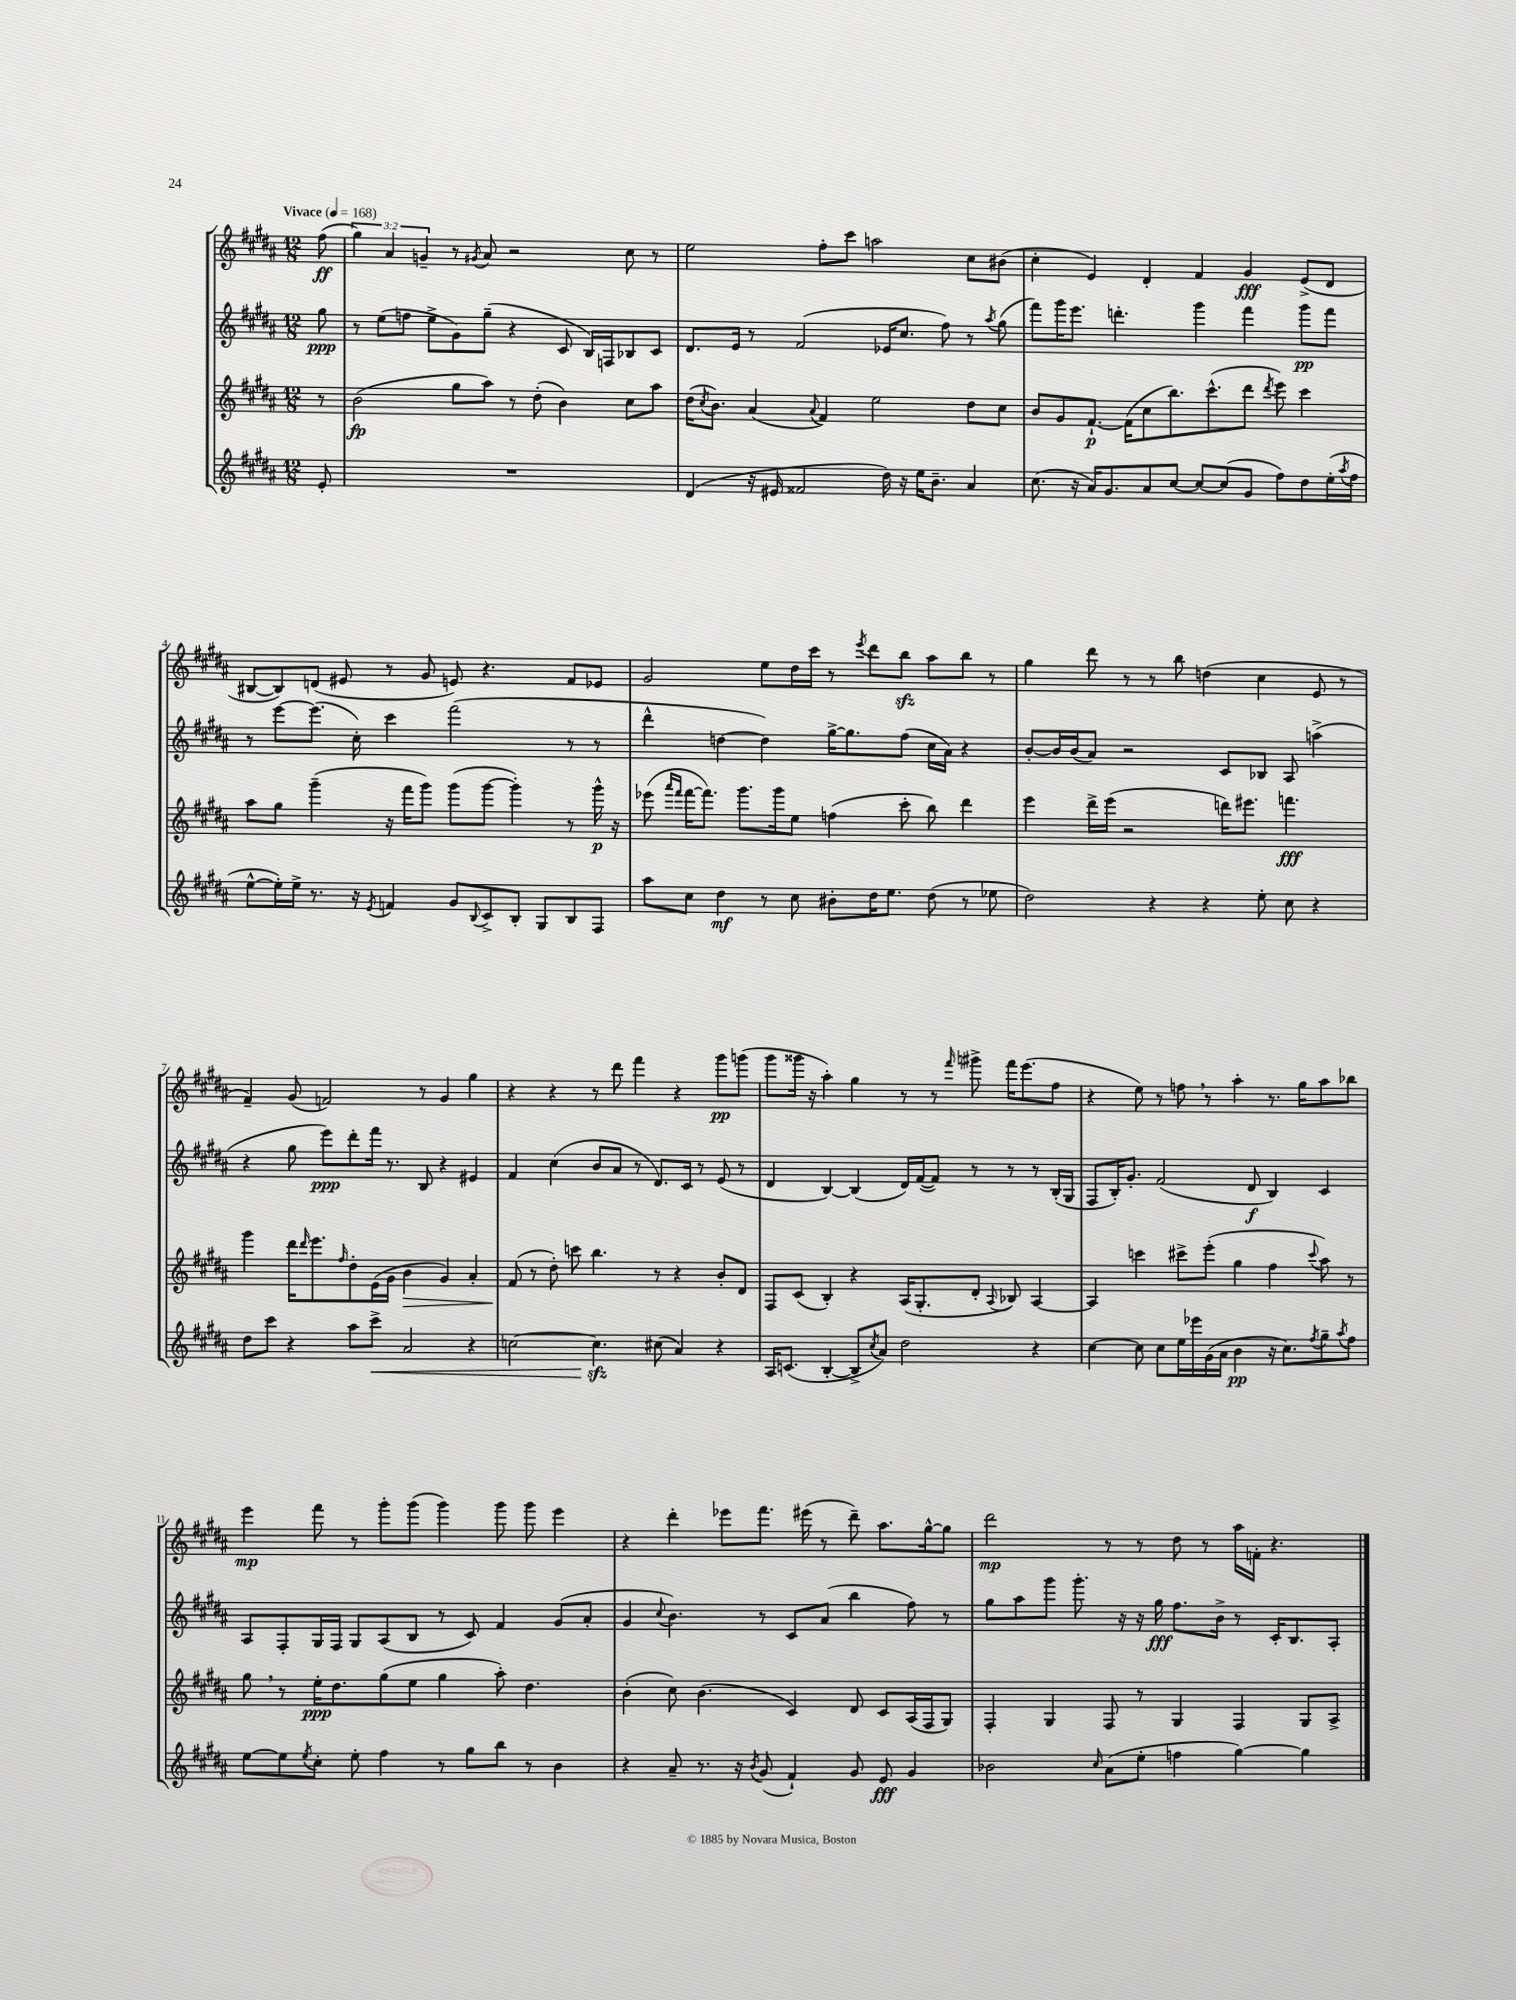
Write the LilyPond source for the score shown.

<<
\new StaffGroup <<
\new Staff = "s0" {
    \clef treble \key b \major \numericTimeSignature \time 12/8 \override Staff.TupletNumber.text = #tuplet-number::calc-fraction-text \partial 8 \tempo "Vivace" 4 = 168
    fis''8\ff( |
    \tuplet 3/2 { gis''4) ais'4 g'4-- } r8 \acciaccatura { gis'8 } ais'8 r2 cis''8 r8 |
    e''2 fis''8-. cis'''8 a''2 cis''8 bis'8( |
    cis''4-. e'4) dis'4-. fis'4 gis'4\fff e'8->( dis'8 |
    bis8~ bis8) d'8( eis'8 r8 gis'8 e'8) r4. fis'8 ees'8 |
    gis'2 e''8 dis''16 cis'''16 r8 \acciaccatura { e'''8 } dis'''8 b''8\sfz ais''8 b''8 r8 |
    gis''4 dis'''8 r8 r8 b''8 d''4( cis''4 e'8 r8 |
    fis'4--) gis'8( f'2) r8 gis'4 gis''4 |
    r4 r4 r8 dis'''8 fis'''4 r4 gis'''8\pp g'''8( |
    gis'''8 gisis'''16 r16 ais''4-.) gis''4 r8 r8 \grace { fis'''16 } gis'''8-> fis'''16 e'''8.( fis''8 |
    r4 e''8) r8 f''8 \breathe r8 ais''4-. r8. gis''16 ais''8 bes''8 |
    e'''4\mp fis'''8 r8 gis'''8-. gis'''8( gis'''4) gis'''8 gis'''8 e'''4 |
    r4 dis'''4-. ees'''8 fis'''8. eis'''16( r8 dis'''8--) ais''8. gis''16~-^ gis''8 |
    dis'''2\mp r8 r8 dis''8 r8 ais''16 f'16-. r4. \bar "|." |
}
\new Staff = "s1" {
    \clef treble \key b \major \numericTimeSignature \time 12/8 \partial 8
    gis''8\ppp |
    r8 e''8( f''8 e''8-> gis'8) gis''8--( r4 cis'8 b16) f16 bes8 cis'8 |
    dis'8. e'16 r8 fis'2( ees'16 cis''8. fis''8) r8 \acciaccatura { ais''8 } gis''8( |
    fis'''8) gis'''16 e'''8. d'''4.-. gis'''4 fis'''4 gis'''8\pp fis'''8 |
    r8 e'''8~ e'''8.( cis''16-.) cis'''4 fis'''2( r8 r8 |
    dis'''4-^ d''4~ d''4) gis''16~-> gis''8. fis''8( cis''16 ais'16) r4 |
    b'8~-. b'16 b'16( ais'8) r2 cis'8 bes8 ais8 a''4->( |
    r4 gis''8 e'''8\ppp) dis'''8-. fis'''16 r8. b8 r4 eis'4 |
    fis'4 cis''4( b'8 ais'8 r8 dis'8.) cis'16 r8 e'8( r8 |
    dis'4 b4~) b4( dis'16) fis'16~( fis'8) r8 r8 r8 b16-.( gis16 |
    fis8 b16-.) gis'8.-. fis'2( dis'8\f b4) cis'4 |
    ais8 fis8-. gis16 fis16 gis8 ais8( b8 r8 cis'8) fis'4 gis'8( ais'8-. |
    gis'4 \appoggiatura { cis''8 } b'4.) r8 cis'8 ais'8( b''4 fis''8) r8 |
    gis''8 ais''8 gis'''8 gis'''8.-. r16 r16 gis''16\fff fis''8. b'16-> r8 cis'16-. b8. ais8-. \bar "|." |
}
\new Staff = "s2" {
    \clef treble \key b \major \numericTimeSignature \time 12/8 \partial 8
    r8 |
    b'2\fp( gis''8 ais''8) r8 dis''8-.( b'4) cis''8 ais''8 |
    dis''16( \acciaccatura { cis''8 } b'8.) ais'4( \appoggiatura { ais'8 } fis'4) e''2 dis''8 cis''8 |
    b'8 gis'8 fis'8.~-!\p fis'16( cis''8 b''8.) cis'''8.-^( dis'''8 \acciaccatura { dis'''8 } e'''8) cis'''4 |
    ais''8 gis''8 gis'''4--( r16 fis'''16 gis'''8) gis'''8( gis'''8~ gis'''4-.) r8 gis'''16-^\p r16 |
    ees'''8( \grace { ais'''16 fis'''16 } fis'''16~ fis'''8.) gis'''8. gis'''16 e''8 f''4( cis'''8-. b''8) dis'''4 |
    e'''4 dis'''16-> e'''16( r2 d'''16) eis'''8. f'''4.\fff |
    gis'''4 dis'''16 \grace { dis'''16 } e'''8. \grace { fis''16 } dis''8-. e'16( gis'16 b'4\> gis'4) ais'4-. |
    fis'8\!( r8 dis''8-.) c'''8 b''4. r8 r4 b'8-. dis'8 |
    fis8 cis'8( b4-.) r4 ais16( gis8.-. dis'8-. \appoggiatura { ais8 } bes8) ais4~ |
    ais4 c'''4 cis'''8-> e'''8-.( gis''4 fis''4 \appoggiatura { cis'''8 } ais''8) r8 |
    gis''8 \breathe r8 e''16-.\ppp dis''8. gis''8( e''8 gis''4 ais''8-.) dis''4. |
    b'4-.( cis''8) b'4.( cis'4) dis'8 cis'8 ais16( fis16 gis8) |
    fis4-. gis4 fis8 r8 gis4 fis4 gis8 ais8-> \bar "|." |
}
\new Staff = "s3" {
    \clef treble \key b \major \numericTimeSignature \time 12/8 \partial 8
    e'8-. |
    R1. |
    dis'4( r16 eis'16 fisis'2 dis''16) r16 e''16 b'8.-- ais'4 |
    cis''8.( r16 ais'16) gis'8. ais'8 cis''8~ cis''8~ cis''8( gis'8 fis''8) dis''8 e''16-.( \acciaccatura { ais''8 } fis''16 |
    e''8~-^ e''16-.) e''16-> r8. r16 \acciaccatura { e'8 } f'4 gis'8 \appoggiatura { b8 } cis'8-> b8-. gis8 b8 fis8 |
    ais''8 cis''8 dis''4\mf r8 cis''8 bis'8-. dis''16 e''8. dis''8( r8 ees''8 |
    dis''2) r4 r4 e''8-. cis''8 r4 |
    dis''8 cis'''8 r4 ais''8 cis'''8->\< ais'2 r4 |
    c''2~ c''4.\sfz\! cis''8( ais'4) r4 |
    ais16 c'8.( b4~-. b8-> \acciaccatura { cis''8 } ais'8) dis''2 r4 |
    cis''4~ cis''8 cis''8 e''16 ees'''16 gis'16( ais'16 b'4\pp r16 cis''8.) \acciaccatura { fis''8 } gis''8-- \acciaccatura { ais''8 } fis''8 |
    e''8~ e''8 \acciaccatura { e''8 } cis''8-. e''8-. fis''4 r8 gis''8 b''8 r8 b'4 |
    r4 ais'8-- r8. r16 \acciaccatura { b'8 } gis'8( fis'4-!) gis'8 e'8\fff gis'4 |
    bes'2 \grace { cis''16 } ais'8( e''8-. f''4 gis''4~) gis''4 \bar "|." |
}
>>
>>
